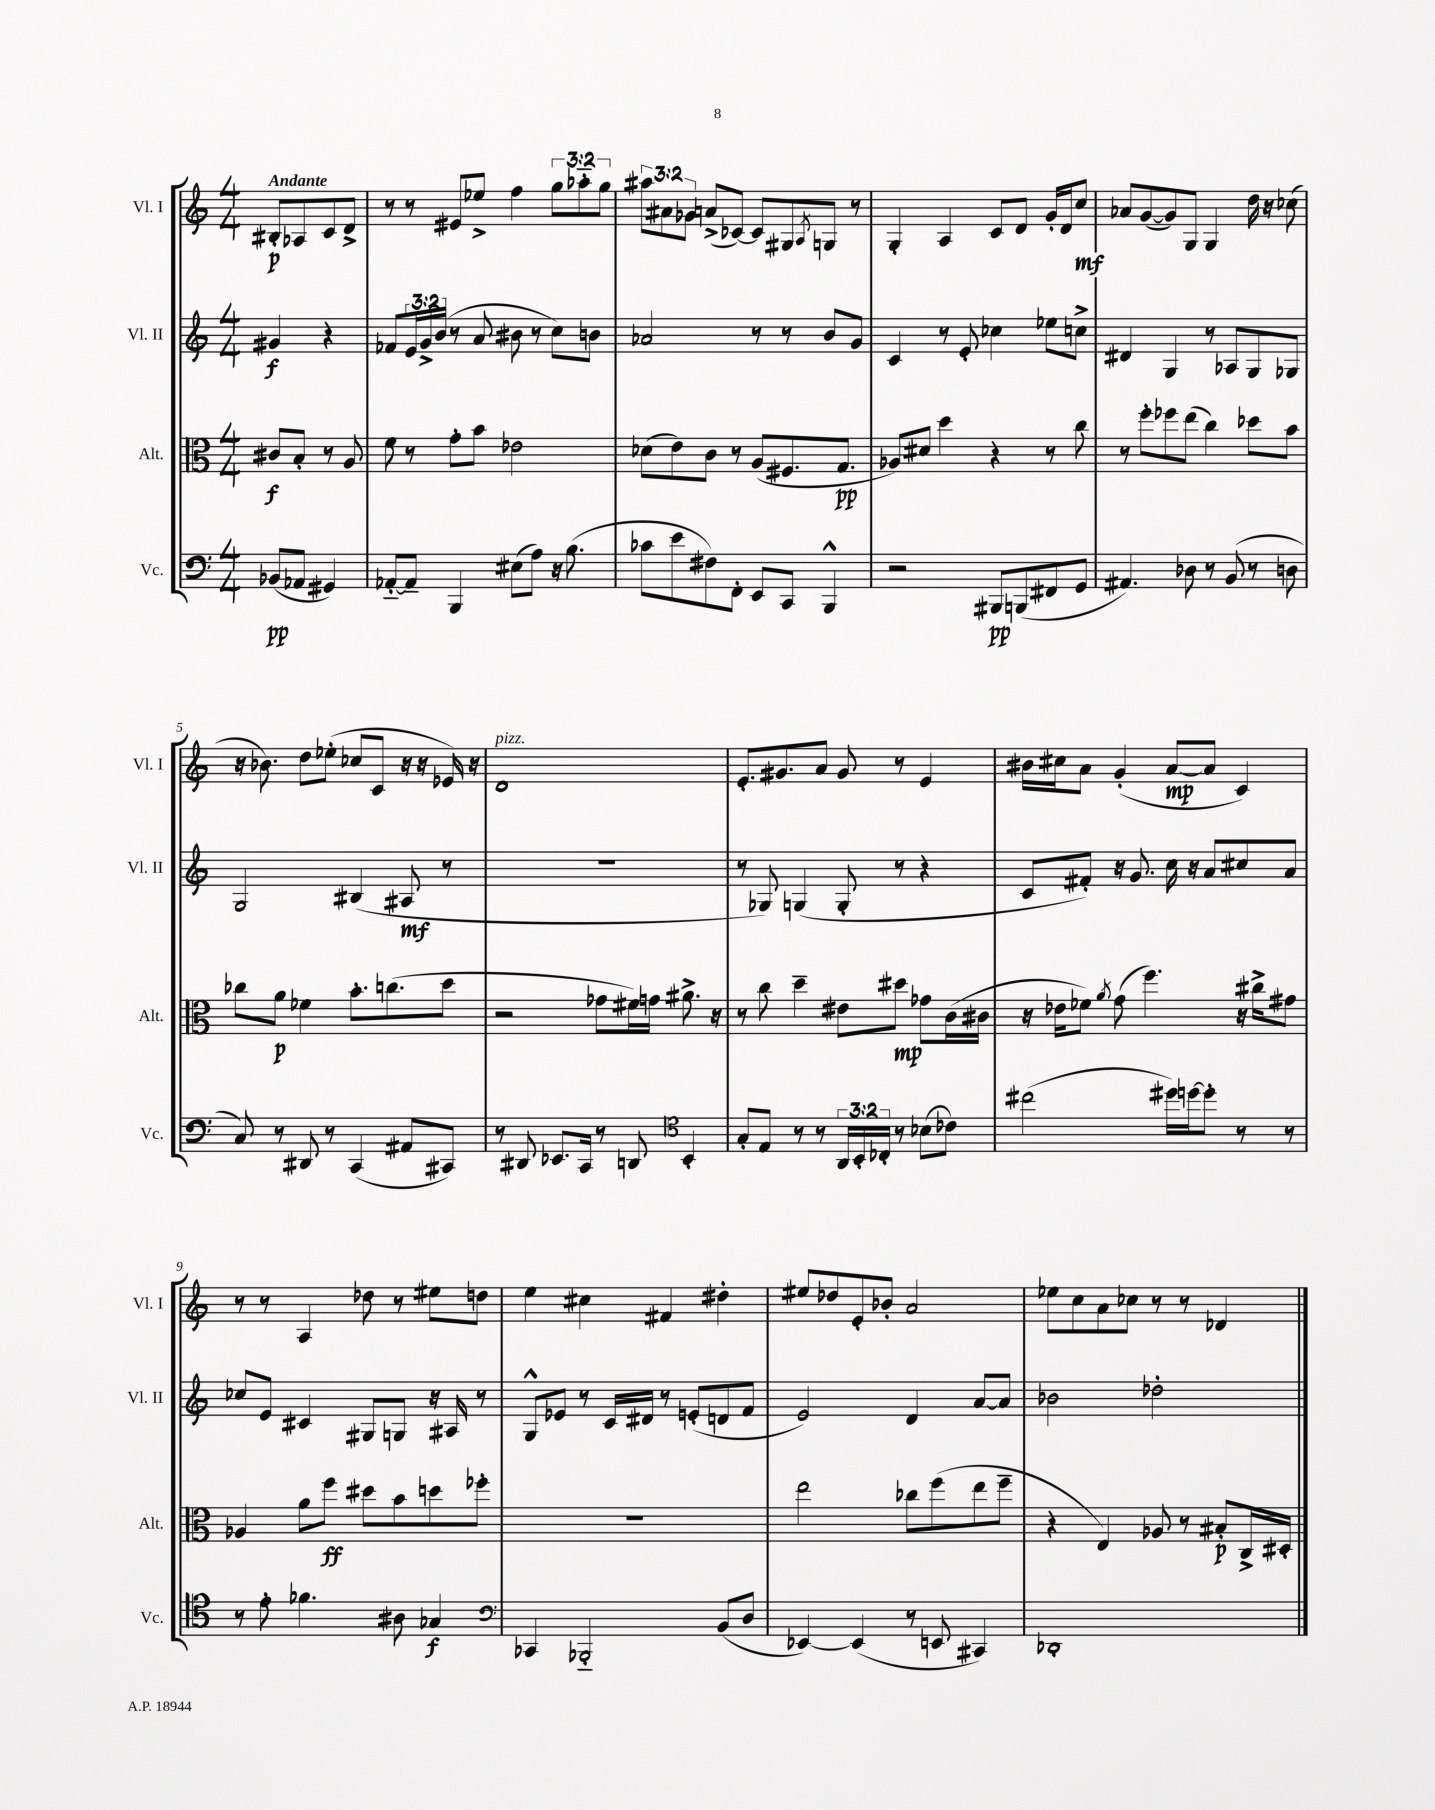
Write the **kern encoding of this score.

**kern	**dynam	**kern	**dynam	**kern	**dynam	**kern	**dynam
*part4	*part4	*part3	*part3	*part2	*part2	*part1	*part1
*staff4	*staff4	*staff3	*staff3	*staff2	*staff2	*staff1	*staff1
*I"Vc.	*	*I"Alt.	*	*I"Vl. II	*	*I"Vl. I	*
*I'Vc.	*	*I'Alt.	*	*I'Vl. II	*	*I'Vl. I	*
*clefF4	*	*clefC3	*	*clefG2	*	*clefG2	*
*k[]	*	*k[]	*	*k[]	*	*k[]	*
*M4/4	*	*M4/4	*	*M4/4	*	*M4/4	*
=	=	=	=	=	=	=	=
!	!	!	!	!	!	!LO:TX:a:B:t=Andante	!
(8BB-X/L	pp	8c#X/L	f	4g#X/	f	8B#X'/L	p
8AA-X/J	.	8B'/J	.	.	.	8A-X/	.
4GG#X/)	.	8r	.	4r	.	8c/	.
.	.	8A/	.	.	.	8d^/J	.
=1	=1	=1	=1	=1	=1	=1	=1
[8AA-X/L	.	8f\	.	8f-X/L	.	8r	.
8AA-~/J]	.	8r	.	24e/L	.	8r	.
.	.	.	.	24g^/	.	.	.
.	.	.	.	(24b/JJ	.	.	.
4BBB/	.	8g'\L	.	8r	.	8e#X/L	.
.	.	8b\J	.	8a/	.	8ee-X^/J	.
(8E#X\L	.	2e-X\	.	8b#X\	.	4ff\	.
8A\J)	.	.	.	8r	.	.	.
16r	.	.	.	8cc\L)	.	12gg\L	.
(8.B\	.	.	.	.	.	.	.
.	.	.	.	.	.	12aa-X\	.
.	.	.	.	8bn\J	.	.	.
.	.	.	.	.	.	12gg\J	.
=2	=2	=2	=2	=2	=2	=2	=2
8c-X\L	.	(8d-X\L	.	2a-X/	.	12aa#X\L	.
.	.	.	.	.	.	12a#X\	.
8e\	.	8e\)	.	.	.	.	.
.	.	.	.	.	.	12g-X\J	.
8F#X\)	.	8c\J	.	.	.	(8an^/L	.
8FF'\J	.	8r	.	.	.	[8c-X/J)	.
8EE/L	.	(8A/L	.	8r	.	8c-/L]	.
8CC/J	.	8.F#X/	.	8r	.	8G#X/	.
.	.	.	.	.	.	8qA/	.
4BBB^^/	.	.	.	8b/L	.	8Gn/J	.
.	.	8.G/J	pp	.	.	.	.
.	.	.	.	8g/J	.	8r	.
=3	=3	=3	=3	=3	=3	=3	=3
2r	.	8A-X/L)	.	4c/	.	4G'/	.
.	.	8d#X/J	.	.	.	.	.
.	.	4dd\	.	8r	.	4A/	.
.	.	.	.	8e'/	.	.	.
8BBB#X/L	pp	4r	.	4cc-X\	.	8c/L	.
(8BBBn/	.	.	.	.	.	8d/J	.
8FF#X/	.	8r	.	8ee-X\L	.	16g'/LL	.
.	.	.	.	.	.	16d/J	.
8GG/J	.	8cc\	.	8ccn^\J	.	8cc/J	mf
=4	=4	=4	=4	=4	=4	=4	=4
4.AA#X/)	.	8r	.	4d#X/	.	8a-X/L	.
.	.	8ff'\L	.	.	.	([8g/	.
.	.	8ff-X\	.	4G/	.	8g/])	.
8D-X\	.	(8ee\J	.	.	.	8G/J	.
8r	.	4cc\)	.	8r	.	4G/	.
(8BB/	.	.	.	8A-X/L	.	.	.
8r	.	8dd-X\L	.	8G/	.	16dd\	.
.	.	.	.	.	.	16r	.
8Dn\	.	8b\J	.	8G-X/J	.	(8cc-X\	.
!!LO:LB:g=z
=5	=5	=5	=5	=5	=5	=5	=5
8C/)	.	8cc-X\L	.	2G/	.	16r	.
.	.	.	.	.	.	8.b-X\)	.
8r	.	8a\J	p	.	.	.	.
8DD#X/	.	4f-X\	.	.	.	8dd\L	.
8r	.	.	.	.	.	(8ee-X'\J	.
(4CC/	.	8.b'\L	.	(4B#X/	.	8cc-X/L	.
.	.	.	.	.	.	8c/J	.
.	.	(8.ccn\	.	.	.	.	.
8AA#X/L	.	.	.	8A#X/	mf	16r	.
.	.	.	.	.	.	16r	.
8CC#X/J)	.	8dd\J	.	8r	.	16e-X/)	.
.	.	.	.	.	.	16r	.
=6	=6	=6	=6	=6	=6	=6	=6
!	!	!	!	!	!	!LO:TX:a:i:t=pizz.	!
8r	.	2r	.	1r	.	1d	.
8DD#X/	.	.	.	.	.	.	.
8.EE-X/L	.	.	.	.	.	.	.
16CC/Jk	.	.	.	.	.	.	.
8r	.	8g-X\L	.	.	.	.	.
8DDn/	.	16f#X\L)	.	.	.	.	.
.	.	16gn\JJ	.	.	.	.	.
*clefC4	*	*	*	*	*	*	*
4BB'/	.	8.a#X^\	.	.	.	.	.
.	.	16r	.	.	.	.	.
=7	=7	=7	=7	=7	=7	=7	=7
8G'/L	.	8r	.	8r	.	8.e'/L	.
8E/J	.	8cc\	.	8G-X/)	.	.	.
.	.	.	.	.	.	8.g#X/	.
8r	.	4dd~\	.	(4Gn/	.	.	.
8r	.	.	.	.	.	8a/J	.
24AA/LL	.	8e#X\L	.	8G'/	.	8g#/	.
24BB'/	.	.	.	.	.	.	.
24C-X'/JJ	.	.	.	.	.	.	.
8r	.	8dd#X\J	mp	8r	.	8r	.
(8B-X\L	.	8g-X\L	.	4r	.	4e/	.
8c-X\J)	.	(16c\L	.	.	.	.	.
.	.	16c#X\JJ	.	.	.	.	.
=8	=8	=8	=8	=8	=8	=8	=8
(2cc#X\	.	16r	.	8c/L	.	16b#X\LL	.
.	.	16e-X\KL	.	.	.	16cc#X\J	.
.	.	8f-X\J)	.	8f#X'/J)	.	8a\J	.
.	.	8qa/	.	.	.	.	.
.	.	(8g\	.	16r	.	(4g'/	.
.	.	.	.	8.g/	.	.	.
.	.	4.ff\)	.	.	.	.	.
16dd#X\LL)	.	.	.	16cc\	.	[8a/L	mp
[16ddn\J	.	.	.	16r	.	.	.
8dd'\J]	.	.	.	8a/L	.	8a/J]	.
8r	.	16r	.	8cc#X/	.	4c/)	.
.	.	16cc#X^\KL	.	.	.	.	.
8r	.	8g#X\J	.	8a/J	.	.	.
!!LO:LB:g=z
=9	=9	=9	=9	=9	=9	=9	=9
8r	.	4A-X/	.	8cc-X/L	.	8r	.
8e'\	.	.	.	8e/J	.	8r	.
4.f-X\	.	8a\L	.	4c#X/	.	4A/	.
.	.	8ff\J	ff	.	.	.	.
.	.	8dd#X\L	.	8G#X/L	.	8dd-X\	.
8A#X\	.	8b\	.	8Gn/J	.	8r	.
4G-X/	f	8ddn\	.	16r	.	8ee#X\L	.
.	.	.	.	16A#X/	.	.	.
.	.	8ff-X'\J	.	8r	.	8ddn\J	.
=10	=10	=10	=10	=10	=10	=10	=10
*clefF4	*	*	*	*	*	*	*
4CC-X/	.	1r	.	8G^^/L	.	4ee\	.
.	.	.	.	8e-X/J	.	.	.
2BBB-X/	.	.	.	8r	.	4cc#X\	.
.	.	.	.	16c/LL	.	.	.
.	.	.	.	16d#X/JJ	.	.	.
.	.	.	.	8r	.	4f#X/	.
.	.	.	.	(8en'/L	.	.	.
(8BB/L	.	.	.	8dn/	.	4dd#X'\	.
8D/J	.	.	.	8f/J	.	.	.
=11	=11	=11	=11	=11	=11	=11	=11
[4EE-X/)	.	2ee\	.	2e/)	.	8ee#X/L	.
.	.	.	.	.	.	8dd-X/	.
(4EE-/]	.	.	.	.	.	8e'/	.
.	.	.	.	.	.	8b-X'/J	.
8r	.	8cc-X\L	.	4d/	.	2a/	.
8EEn/	.	(8ff\	.	.	.	.	.
4CC#X/)	.	8ee\	.	[8a/L	.	.	.
.	.	8ff~\J	.	8a/J]	.	.	.
=12	=12	=12	=12	=12	=12	=12	=12
1DD-X'	.	4r	.	2b-X\	.	8ee-X\L	.
.	.	.	.	.	.	8cc\	.
.	.	4E/)	.	.	.	8a\	.
.	.	.	.	.	.	8cc-X\J	.
.	.	8A-X/	.	2dd-X'\	.	8r	.
.	.	8r	.	.	.	8r	.
.	.	8B#X'/L	p	.	.	4d-X/	.
.	.	16C^/L	.	.	.	.	.
.	.	16D#X'/JJ	.	.	.	.	.
==	==	==	==	==	==	==	==
*-	*-	*-	*-	*-	*-	*-	*-
